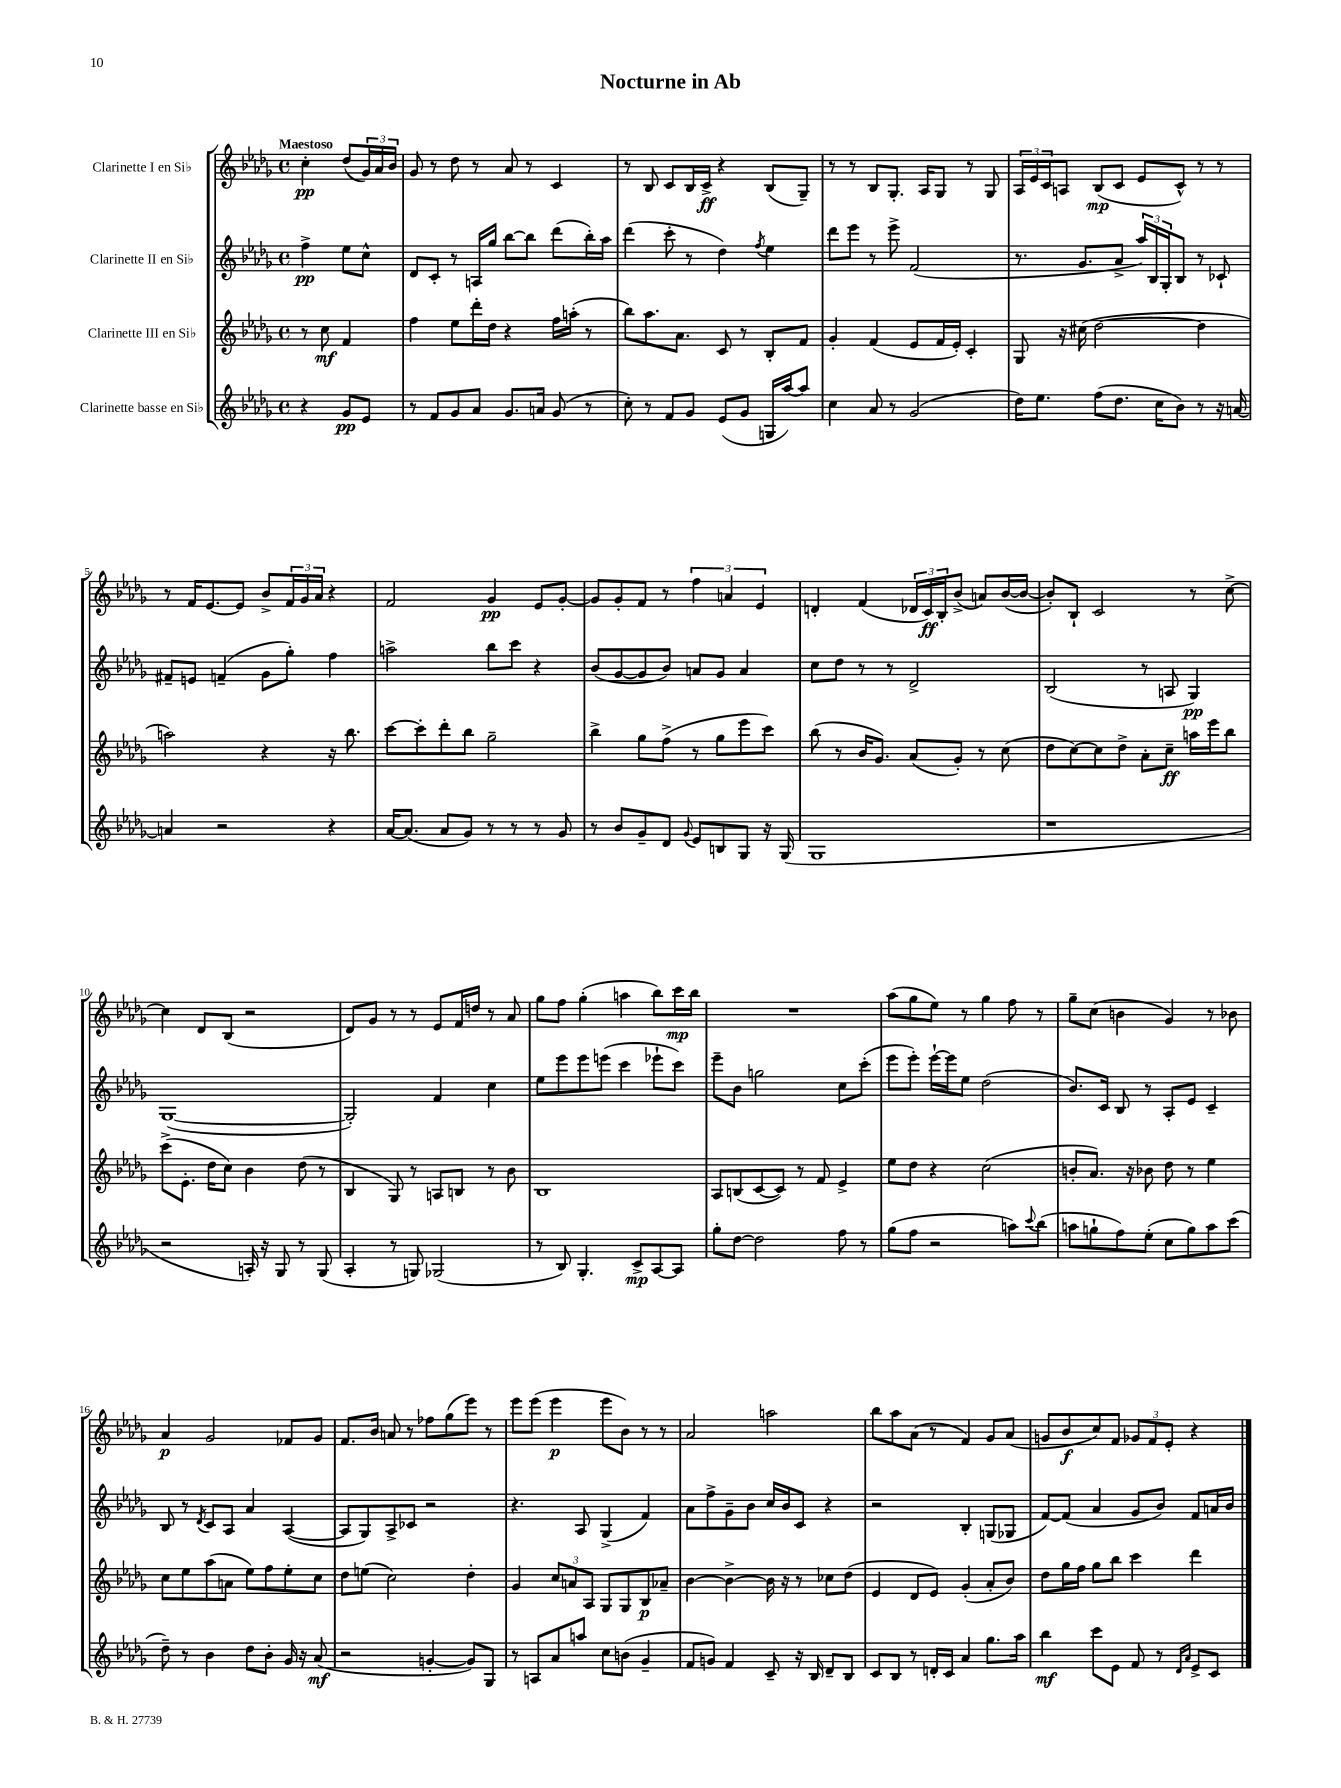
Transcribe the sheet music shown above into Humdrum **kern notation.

**kern	**kern	**kern	**kern
*staff4	*staff3	*staff2	*staff1
*clefG2	*clefG2	*clefG2	*clefG2
*k[b-e-a-d-g-]	*k[b-e-a-d-g-]	*k[b-e-a-d-g-]	*k[b-e-a-d-g-]
*M4/4	*M4/4	*M4/4	*M4/4
*met(c)	*met(c)	*met(c)	*met(c)
4r	8r	4ff^\	4cc'\
.	8cc\	.	.
8g-/L	4f/	8ee-\L	(8dd-/L
8e-/J	.	8cc^^\J	24g-/L)
.	.	.	24a-/
.	.	.	24b-/JJ
=	=	=	=
8r	4ff\	8d-/L	8g-/
8f/L	.	8c'/J	8r
8g-/	8ee-\L	8r	8dd-\
8a-/J	16ddd-'\L	16A/LL	8r
.	16dd-\JJ	16gg-/JJ	.
8.g-/L	4r	[8bb-\L	8a-/
.	.	8bb-\]J	8r
16a/Jk	.	.	.
(8g-/	16ff\LL	(8ddd-\L	4c/
.	(16aa'\JJ	.	.
8r	8r	16bb-'\L)	.
.	.	16aa-\JJ	.
=	=	=	=
8cc'\)	8bb-\L)	(4ddd-\	8r
8r	8.aa-\	.	8B-/
8f/L	.	8ccc'\	8c/L
.	8.a-\J	.	.
8g-/J	.	8r	16B-/L
.	.	.	16c^/JJ
(8e-/L	8c/	4dd-\)	4r
8g-/J	8r	.	.
.	.	8qff/	.
16G/LL	8B-'/L	4ee-\	(8B-/L
[16aa-/J)	.	.	.
8aa-/]J	8f/J	.	8G-~/J)
=	=	=	=
4cc\	4g-'/	8ddd-\L	8r
.	.	8eee-\J	8r
8a-/	(4f/	8r	8B-/L
8r	.	8eee-^\	8.G-'/J
(2g-/	8e-/L	(2f/	.
.	.	.	16A-/LK
.	16f/L	.	8G-/J
.	16e-'/JJ)	.	.
.	4c'/	.	8r
.	.	.	8G-/
=	=	=	=
16dd-\LK)	8G-/	8.r	24A-/LL
.	.	.	24e-/
8.ee-\J	.	.	.
.	.	.	24c/J
.	16r	.	8A/J
.	(16cc#\	8.g-/L	.
(8ff\L	[2dd-\	.	(8B-/L
8.dd-\J	.	8a-^/J	8c/J
.	.	24aa-/LL)	8e-/L
.	.	24B-/	.
16cc\LK	.	.	.
.	.	24G-'/J	.
8b-\J)	.	8B-/J	8c^^/J)
8r	4dd-\]	8r	8r
16r	.	8c-`/	8r
[16a/	.	.	.
=	=	=	=
4a/]	2aa\)	8f#~/L	8r
.	.	8e/J	16f/LK
.	.	.	[8.e-/
2r	.	(4f~/	.
.	.	.	8e-/]J
.	4r	8g-\L	8b-^/L
.	.	8gg-'\J)	24f/L
.	.	.	24g-/
.	.	.	24a-/JJ
4r	16r	4ff\	4r
.	8.bb-\	.	.
=	=	=	=
[16a-/LK	[8ccc\L	2aa^\	2f/
(8.a-/]J	.	.	.
.	8ccc'\]	.	.
8a-/L	8ddd-'\	.	.
8g-/J)	8bb-\J	.	.
8r	2gg-~\	8bb-\L	4g-/
8r	.	8ccc\J	.
8r	.	4r	8e-/L
8g-/	.	.	[8g-'/J
=	=	=	=
8r	4bb-^\	(8b-/L	8g-/]L
8b-/L	.	[8g-/	8g-'/
8g-~/	8gg-\L	8g-/]	8f/J
8d-/J	(8ff^\J	8b-/J)	8r
8qqg-/	.	.	.
8e-/L	8r	8a/L	6ff\
8B/	8gg-\L	8g-/J	.
.	.	.	6a/
8G-/J	8eee-\	4a/	.
.	.	.	6e-/
16r	8ccc\J)	.	.
(16G-/	.	.	.
=	=	=	=
1G-	(8bb-\	8cc\L	4d'/
.	8r	8dd-\J	.
.	16b-/LK	8r	(4f/
.	8.g-/J)	.	.
.	.	8r	.
.	(8a-/L	2d-^/	24d-/LL
.	.	.	24c/)
.	.	.	24B-'/J
.	8g-'/J)	.	(8b-^/J
.	8r	.	8a/L)
.	(8cc\	.	([16b-/L
.	.	.	16b-/_JJ
=	=	=	=
1r	8dd-\L	(2B-/	8b-'/]L)
.	[8cc\)	.	8B-`/J
.	8cc\]	.	2c/
.	8dd-^\J	.	.
.	8a-'\L	8r	.
.	8cc~\J	8A/	.
.	16aa\LL	4G-/)	8r
.	16eee-\J	.	.
.	8bb-\J	.	[8cc^\
=	=	=	=
2r	(8ccc^\L	([1G-	4cc\]
.	8.e-'\J	.	.
.	.	.	8d-/L
.	16dd-\LK	.	.
.	8cc\J)	.	(8B-/J
16A'/)	4b-\	.	2r
16r	.	.	.
8G-/	.	.	.
8r	(8dd-\	.	.
(8G-/	8r	.	.
=	=	=	=
4A-'/	4B-/	2G-'/])	8d-/L)
.	.	.	8g-/J
8r	8G-/)	.	8r
8G/)	8r	.	8r
(2G-/	8A/L	4f/	8e-/L
.	8B/J	.	16f/L
.	.	.	16dd/JJ
.	8r	4cc\	8r
.	8b-\	.	8a-/
=	=	=	=
8r	1B-	8ee-\L	8gg-\L
8B-/)	.	8eee-\	8ff\J
4.G-'/	.	8eee-\	(4gg-'\
.	.	(8eee\J	.
.	.	4ccc\	4aa\
8c^/L	.	.	.
[8A-/	.	8eee-`\L	8bb-\L)
8A-/]J	.	8ccc\J)	16ccc\L
.	.	.	16bb-\JJ
=	=	=	=
8gg-'\L	8A-/L	8eee-~\L	1r
[8dd-\J	(8B/	8b-\J	.
2dd-\]	[8c/	2gg\	.
.	8c/]J)	.	.
.	8r	.	.
.	8f/	.	.
8ff\	4e-^/	8cc\L	.
8r	.	(8ccc'\J	.
=	=	=	=
(8gg-\L	8ee-\L	8eee-\L	(8aa-\L
8ff\J	8dd-\J	8eee-'\J)	8gg-\
2r	4r	[16eee-`\LL	8ee-\J)
.	.	16eee-\]J	.
.	.	8ee-\J	8r
.	(2cc\	(2dd-\	4gg-\
8aa\L)	.	.	8ff\
8qqccc/	.	.	.
(8bb-\J	.	.	8r
=	=	=	=
8aa\L	8b'/L	8.b-/L)	8gg-~\L
8gg`\	8.a-/J)	.	(8cc\J
.	.	16c/Jk	.
8ff\)	.	8B-/	4b\
.	16r	.	.
(8ee-'\J	8b-\	8r	.
8cc\L	8dd-\	8A-'/L	4g-/)
8gg\)	8r	8e-/J	.
8aa\	4ee-\	4c~/	8r
(8ccc\J	.	.	8b-\
=	=	=	=
8dd-~\)	8cc\L	8B-/	4a-/
8r	8ee-\	8r	.
.	.	8qd-/	.
4b-\	(8aa-\	8c/L	2g-/
.	8a\J	8A-/J	.
8dd-\L	8ee-\L)	4a-/	.
8b-'\J	8ff\	.	.
16g-/	8ee-'\	([4A-/	8f-/L
16r	.	.	.
(8a-/	8cc\J	.	8g-/J
=	=	=	=
2r	8dd-\L	8A-/]L	8.f/L
.	(8ee\J	8G-/)	.
.	.	.	16b-/Jk
.	2cc\)	8A-^/	8a/
.	.	8c-/J	8r
[4g'/	.	2r	8ff-\L
.	.	.	(8gg-\
8g/]L)	4dd-'\	.	8eee-\J)
8G-/J	.	.	8r
=	=	=	=
8r	4g-/	4.r	8eee-\L
8A/L	.	.	(8eee-\J
8a-/	12cc/L	.	4eee-\
.	12a/	.	.
8aa/J	.	8A-/	.
.	12A-/J	.	.
8cc\L	8G-/L	(4G-^/	8eee-\L
(8b\J	8G-/	.	8b-\J)
4g-~/	8B-/	4f/)	8r
.	8a-~/J	.	8r
=	=	=	=
8f/L	[4b-\	8a-\L	2a-/
8g/J)	.	8ff^\	.
4f/	4b-^\_	8g-~\	.
.	.	8b-\J	.
8c~/	16b-\]	16cc/LL	2aa\
.	16r	16b-/J	.
16r	8r	8c/J	.
16B-/	.	.	.
8d-~/L	8cc-\L	4r	.
8B-/J	(8dd-\J	.	.
=	=	=	=
8c/L	4e-/	2r	8bb-\L
8B-/J	.	.	8aa-\
8r	8d-/L	.	(8a-\J
16d'/LL	8e-/J)	.	8r
16c/JJ	.	.	.
4a-/	(4g-'/	4B-'/	4f/)
8.gg-\L	8a-'/L	(8G/L	8g-/L
.	8b-/J)	8G-/J	(8a-/J
16aa-\Jk	.	.	.
=	=	=	=
4bb-\	8dd-\L	[8f/L)	8g/L
.	16gg-\L	(8f/]J	8b-/
.	16ff\JJ	.	.
8ccc\L	8gg-\L	4a-/	8cc/)
8e-\J	8bb-\J	.	8f/J
8f/	4ccc\	8g-/L	12g-/L
.	.	.	12f/
8r	.	8b-/J)	.
.	.	.	12e-'/J
16qqd-/LL	.	.	.
16qqa-/JJ	.	.	.
8e-^/L	4ddd-\	8f/L	4r
8c/J	.	16a/L	.
.	.	16b-/JJ	.
==	==	==	==
*-	*-	*-	*-
